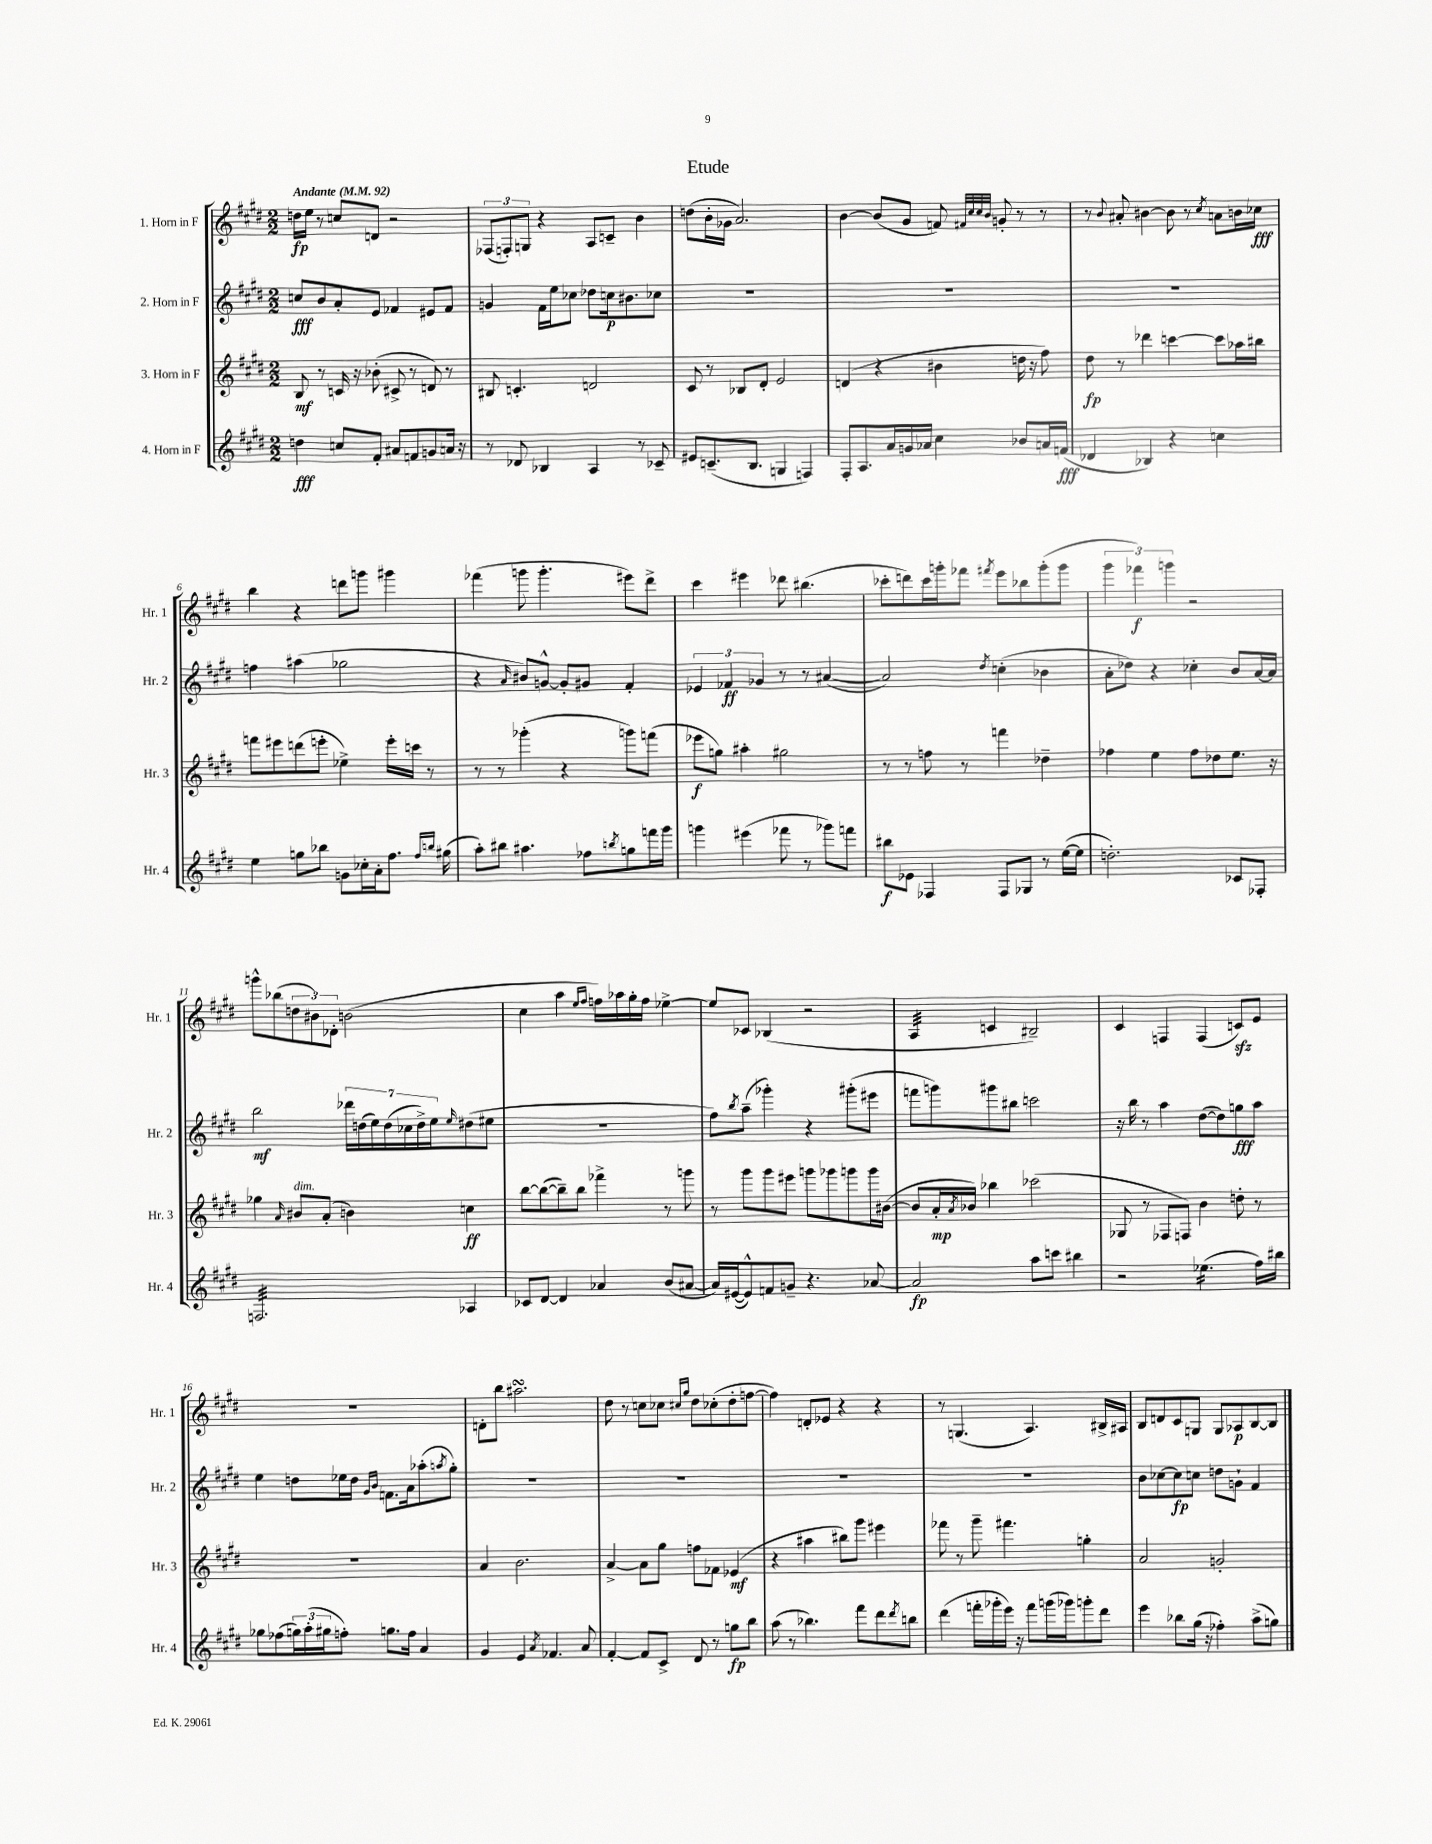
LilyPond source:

\header { title = "Etude" }
<<
\new StaffGroup <<
\new Staff = "s0" \with { instrumentName = "1. Horn in F" shortInstrumentName = "Hr. 1" } {
    \clef treble \key e \major \numericTimeSignature \time 2/2 \tempo "Andante" 4 = 92
    d''16\fp e''16 r8 c''8 d'8 r2 |
    \tuplet 3/2 { fes8( f8-.) g8 } r4 a8 c'8-- b'4 |
    d''8( b'16-. ges'16 a'2.) |
    b'4~ b'8( gis'8 f'8) \grace { fis'32 cis''32 cis''32 b'32 } g'8-. r8 r8 |
    r8 \appoggiatura { b'8 } ais'8-. bis'4~ bis'8 r8 \acciaccatura { cis''8 } a'8 b'16 ces''16\fff |
    b''4 r4 d'''8 g'''8 gis'''4 |
    fes'''4( g'''8 g'''4.-. eis'''8) dis'''8-> |
    cis'''4 eis'''4 des'''8 bis''4.( |
    ces'''8-. d'''8) ces'''16 g'''16-. fes'''8 \acciaccatura { fis'''8 } e'''8 bes''8 g'''8-.( g'''8 |
    \tuplet 3/2 { gis'''4 fes'''4\f) g'''4 } r2 |
    g'''8-^ bes''8( \tuplet 3/2 { d''8 bis'8) des'8-. } b'2( |
    cis''4 a''4 \grace { e''16 fis''16 } f''16) aes''16 gis''16-. f''16 ees''4~-> |
    ees''8 ces'8 bes4( r2 |
    a4:32 c'4 bis2--) |
    cis'4 f4 f4( c'8\sfz) e'8 |
    R1 |
    d'8-. b''8 ais''2.\turn |
    dis''8 r8 c''8 ces''8 \grace { cis''16 gis''16 } dis''8 ces''8-.( dis''8-. f''8~ |
    f''4) d'8-. ees'8 r4 r4 |
    r8 g4.( a4.) bis16-> ais16 |
    b8 d'8 cis'8 g8 g8 aes8\p b8~ b8 \bar "|." |
}
\new Staff = "s1" \with { instrumentName = "2. Horn in F" shortInstrumentName = "Hr. 2" } {
    \clef treble \key e \major \numericTimeSignature \time 2/2
    c''8\fff b'8 a'8-. e'8 fes'4 eis'8 fes'8 |
    g'4 fis'16 e''16 ces''8 des''8 c''16\p bis'8. ces''8 |
    R1 |
    R1 |
    R1 |
    f''4 ais''4( ges''2 |
    r4 \grace { a'16 } bis'8) g'8~-^ g'8-. gis'8 fis'4-. |
    \tuplet 3/2 { ees'4 fes'4\ff ges'4 } r8 r8 ais'4~( |
    ais'2) \acciaccatura { dis''8 } c''4-.( bes'4 |
    a'8-. des''8) r4 ces''4-. b'8 a'16~ a'16 |
    b''2\mf \tuplet 7/4 { des'''16 d''16( e''16) d''16( ces''16 d''16->) e''16 } \grace { e''16 } dis''8( eis''8 |
    R1 |
    fis''8) \acciaccatura { b''8 } a''8--( ges'''4-.) r4 gis'''8-.( eis'''8 |
    f'''8 g'''8) gis'''8 bis''8 c'''2 |
    r16 b''16 r8 a''4 dis''8~( dis''8) g''8\fff a''8 |
    e''4 d''8 ees''16 d''16 \grace { gis'16 b'16 } f'8. a'16 aes''8-.( \acciaccatura { a''8 } gis''8-.) |
    R1 |
    R1 |
    R1 |
    R1 |
    b'8 ces''8~ ces''8\fp c''8 d''8 g'8-! fis'4 \bar "|." |
}
\new Staff = "s2" \with { instrumentName = "3. Horn in F" shortInstrumentName = "Hr. 3" } {
    \clef treble \key e \major \numericTimeSignature \time 2/2
    b8\mf r8 c'16 r16 bes'8-.( cis'8-> r8 d'8) r8 |
    bis8 c'4.-. d'2 |
    cis'8 r8 bes8 dis'8-. e'2 |
    d'4( r4 bis'4 d''16 r16 fis''8) |
    dis''8\fp r8 des'''4 c'''4~ c'''8 aes''16 bis''16 |
    f'''8 eis'''8 d'''8( e'''8-. ees''4->) e'''16-. c'''16 r8 |
    r8 r8 ges'''4-.( r4 g'''8) f'''8( |
    ees'''8\f g''8) ais''4-. gis''2 |
    r8 r8 f''8 r8 f'''4 des''4-- |
    fes''4 e''4 fes''8 des''8 e''8. r16 |
    ges''4 \grace { a'16 } bis'8^\markup { \italic "dim." } a'8-.( b'4) c''4\ff |
    b''8~ b''8~( b''8--) b''8 fes'''4-> r8 g'''8 |
    r8 gis'''8 gis'''8 eis'''8 g'''8 ges'''8 g'''8 g'''16 bis'16~( |
    bis'8 a'16-.\mp \acciaccatura { a'8 } bes'16) bes''4 ces'''2( |
    ges8 r8 fes8 f8) b'4 d''8-. r8 |
    R1 |
    a'4 b'2. |
    a'4~-> a'8 gis''8 f''8 fes'8 ees'4\mf( |
    r4 ais''4 bis''8) gis'''8 eis'''4 |
    fes'''8 r8 gis'''8-- fis'''4. g''4-. |
    a'2 g'2-. \bar "|." |
}
\new Staff = "s3" \with { instrumentName = "4. Horn in F" shortInstrumentName = "Hr. 4" } {
    \clef treble \key e \major \numericTimeSignature \time 2/2
    d''4\fff c''8 fis'8-. ais'8 f'8 g'8 a'16 r16 |
    r8 des'8 bes4 a4 r8 ces'8-- |
    eis'8 c'8.--( b8. g4 f4) |
    fis8-. a8. a'16 g'16 aes'16 cis''4 bes'8 a'16 f'16\fff( |
    des'4 bes4) r4 c''4 |
    e''4 g''8 bes''8 g'8 ces''16-. a'16-. fis''8. \grace { fis''16 b''16 } gis''16( |
    a''8-.) bis''8 ais''4. fes''8 \acciaccatura { b''8 } g''8 f'''16 gis'''16 |
    g'''4 eis'''4( fes'''8 r8 ges'''8) f'''8 |
    bis''8\f ees'8 fes4 fes8 ges8 r8 e''16~( e''16 |
    d''2.-.) ces'8 fes8-. |
    f2.:32 aes4 |
    ces'8 dis'8~ dis'4 aes'4 b'8( ais'8~ |
    ais'16) eis'16~( eis'8-^) f'8 g'8-- r4. aes'8~ |
    aes'2\fp a''8 c'''8 bis''4 |
    r2 ees''4.:16( fis''16) bis''16 |
    ges''8 fes''8( \tuplet 3/2 { g''16) a''16-.( gis''16 } f''8-.) g''8. f''16 a'4 |
    gis'4 e'4 \acciaccatura { a'8 } fes'4. a'8 |
    fis'4~-. fis'8 cis'8-> dis'8 r8 g''8\fp b''8 |
    a''8( r8 bes''4.) fis'''8 dis'''8 \acciaccatura { dis'''8 } b''8 |
    dis'''4( f'''16-. ges'''16-. e'''16) r16 f'''8 g'''16( ges'''16) g'''8-. dis'''8 |
    e'''4 bes''8 gis''16( r16 fes''4-.) a''8->( g''8) \bar "|." |
}
>>
>>
